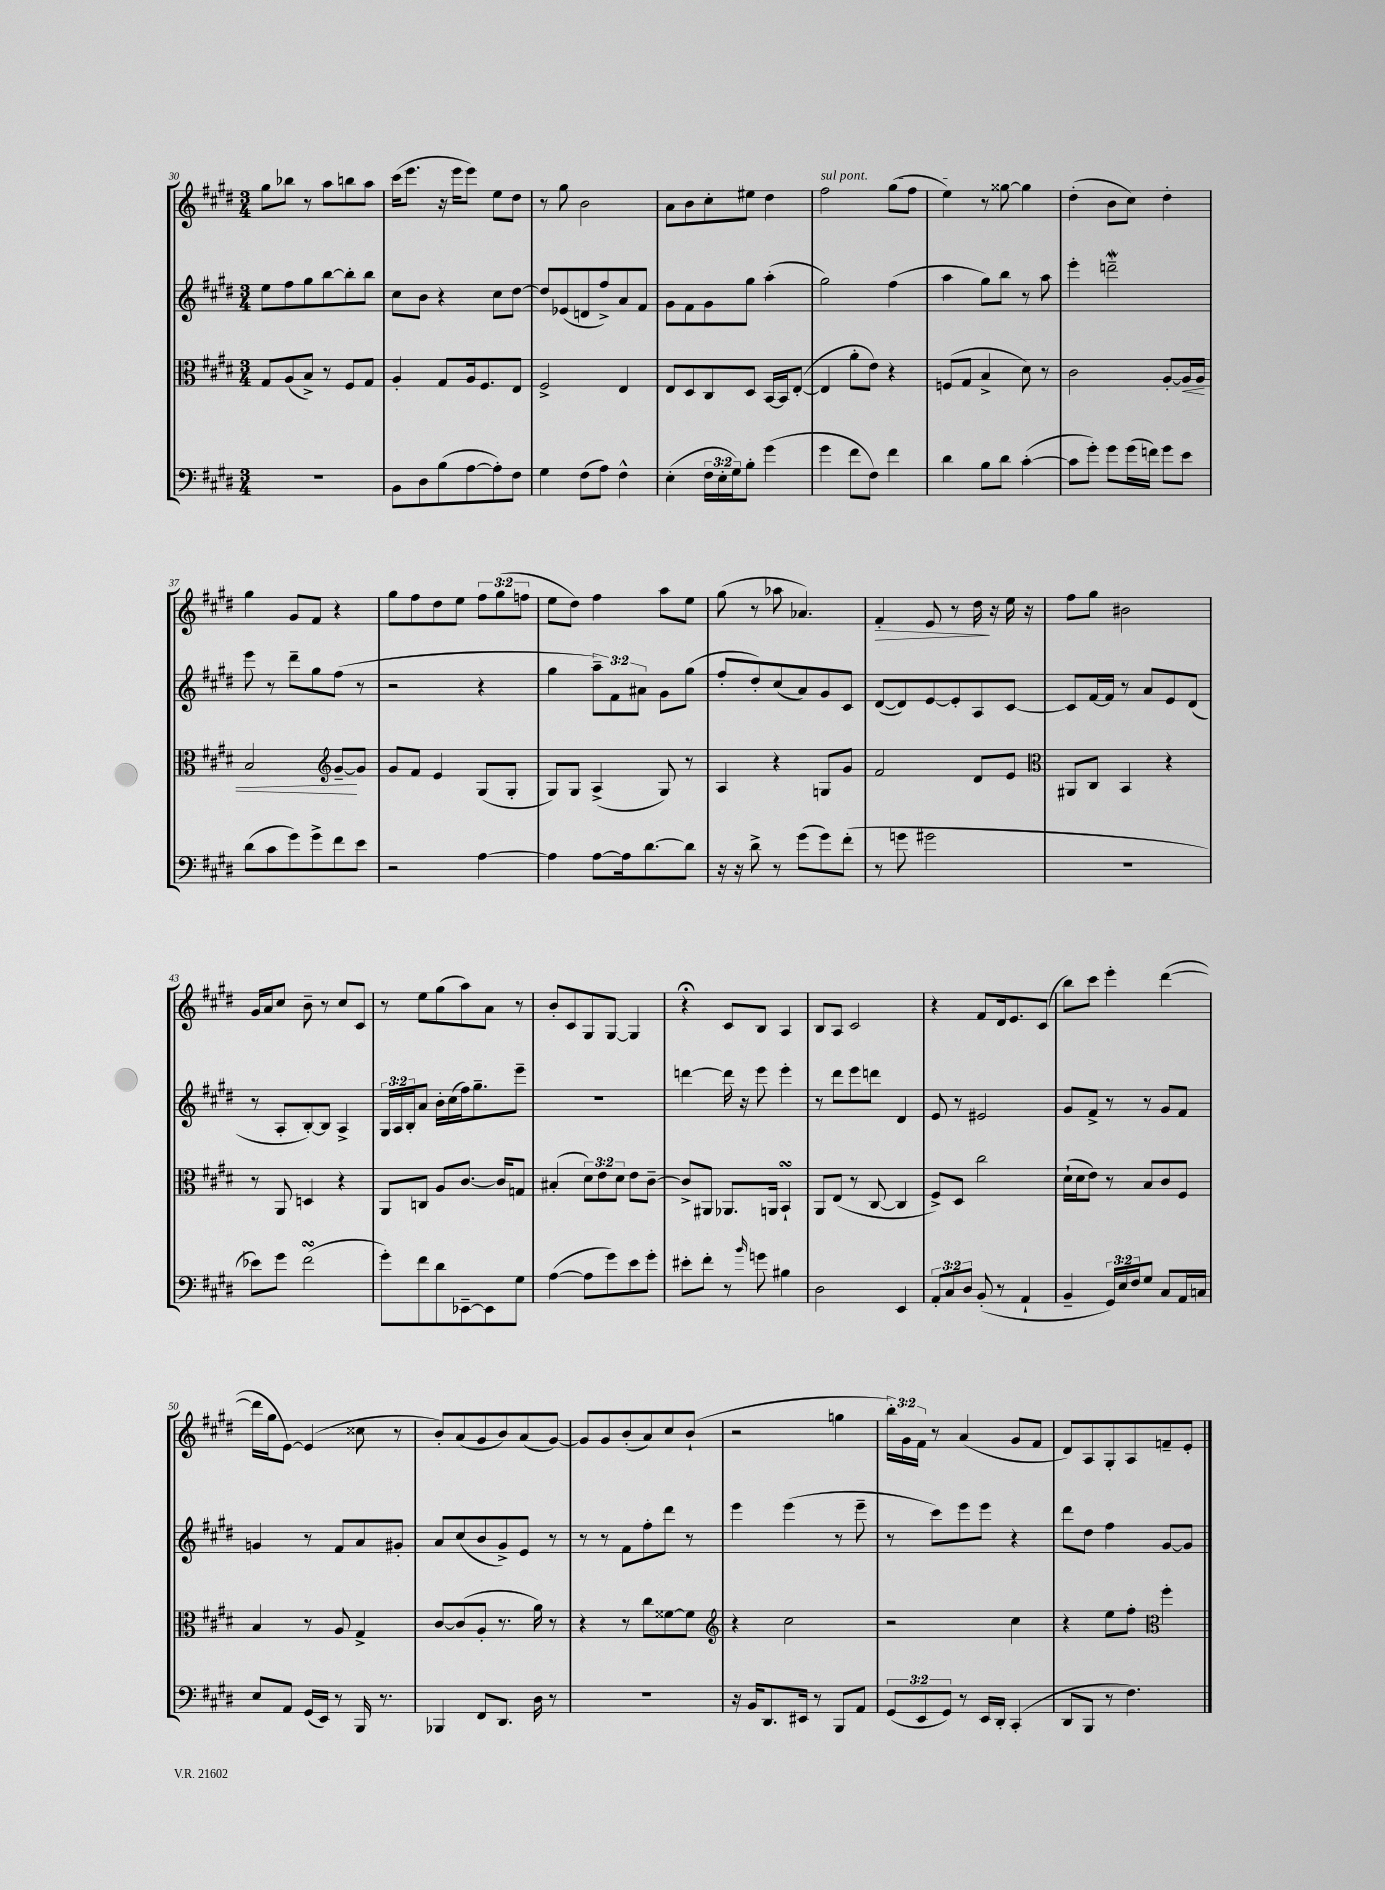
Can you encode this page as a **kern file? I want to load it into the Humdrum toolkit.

**kern	**kern	**kern	**kern
*staff4	*staff3	*staff2	*staff1
*clefF4	*clefC3	*clefG2	*clefG2
*k[f#c#g#d#]	*k[f#c#g#d#]	*k[f#c#g#d#]	*k[f#c#g#d#]
*M3/4	*M3/4	*M3/4	*M3/4
2.r	8G#	8ee	8gg#
.	(8A	8ff#	8bb-
.	8B^)	8gg#	8r
.	8r	[8bb	8aa
.	8F#	8bb']	8bb
.	8G#	8bb	8aa
=	=	=	=
8BB	4A'	8cc#	(16ccc#
.	.	.	8.eee
8D#	.	8b	.
(8B	8G#	4r	16r
.	.	.	16eee
[8A	16A	.	8eee)
.	8.F#	.	.
8A'])	.	8cc#	8ee
8F#	8E	[8dd#	8dd#
=	=	=	=
4G#	2F#^	8dd#]	8r
.	.	(8e-	8gg#
(8F#	.	8d	2b
8A)	.	8ff#^)	.
4F#^^	4E	8a	.
.	.	8f#	.
=	=	=	=
(4E'	8E	8g#	8a
.	8D#	8f#	8b
24F#	8C#	8g#	8cc#'
24E'	.	.	.
24G#)	.	.	.
8B'	8D#	8gg#	8ee#
(4g#	[16BB	(4aa'	4dd#
.	16BB]	.	.
.	([8E'	.	.
=	=	=	=
4g#	4E]	2gg#)	2ff#
8f#	8a'	.	.
8F#)	8e)	.	.
4f#	4r	(4ff#	(8gg#
.	.	.	8ff#
=	=	=	=
4d#	(8F	4aa	4ee)
.	8G#	.	.
8B	4B^	8gg#)	8r
8d#	.	8bb	[8gg##
([4c#'	8d#)	8r	4gg##]
.	8r	8aa	.
=	=	=	=
8c#]	2c#	4eee'	(4dd#'
8g#')	.	.	.
8g#	.	2ddd~	8b
(16g#	.	.	8cc#)
16f)	.	.	.
8g#	[8A'	.	4dd#'
8e	16A]	.	.
.	16A	.	.
=	=	=	=
(8d#	2B	8eee	4gg#
8c#	.	8r	.
8g#)	.	8ddd#~	8g#
8g#^	.	8gg#	8f#
*	*clefG2	*	*
8f#	[8g#~	(8ff#	4r
8e	8g#]	8r	.
=	=	=	=
2r	8g#	2r	8gg#
.	8f#	.	8ff#
.	4e	.	8dd#
.	.	.	8ee
[4A	(8G#	4r	12ff#
.	.	.	(12gg#
.	8G#'	.	.
.	.	.	12ff
=	=	=	=
4A]	8G#)	4gg#	8ee
.	8G#	.	8dd#)
[8A	(4A^	12aa~)	4ff#
.	.	12f#	.
16A]	.	.	.
.	.	12a#	.
[8.d#	.	.	.
.	8G#)	8g#	8aa
8d#]	8r	(8gg#	8ee
=	=	=	=
16r	4A	8ff#'	(8gg#
16r	.	.	.
8d#^	.	8dd#')	8r
8r	4r	(8cc#	8aa-
(8g#	.	8a)	4.a-)
8g#)	8G	8g#	.
(8f#'	8g#	8c#	.
=	=	=	=
8r	2f#	([8d#	4f#'
8g	.	8d#])	.
2g#	.	[8e	8e
.	.	8e']	8r
.	8d#	8A	16dd#
.	.	.	16r
.	8e	[8c#	16ee
.	.	.	16r
=	=	=	=
*	*clefC3	*	*
2.r	8AA#	8c#]	8ff#
.	8C#	[16f#	8gg#
.	.	16f#]	.
.	4BB	8r	2b#
.	.	8a	.
.	4r	8e	.
.	.	(8d#	.
=	=	=	=
8e-)	8r	8r	16g#
.	.	.	16a
8g#	8AA	8A'	8cc#
(2f#	4D	[8B')	8b~
.	.	8B]	8r
.	4r	4A^	8cc#
.	.	.	8c#
=	=	=	=
8g#')	8AA	24G#	8r
.	.	24A	.
.	.	24B'	.
8f#	8C	8a	8ee
8d#	8A	16b'	(8gg#
.	.	(16cc#	.
[8EE-~	[8.c#	16ff#)	8aa)
.	.	8.gg#~	.
8EE-]	.	.	8a
.	16c#]	.	.
8G#	8G	8eee~	8r
=	=	=	=
([4A	(4B#'	2.r	8b'
.	.	.	8c#
8A]	12d#)	.	8G#
.	12e	.	.
8g#)	.	.	[8G#
.	12d#	.	.
8e	8e	.	4G#]
8g#'	[8c#~	.	.
=	=	=	=
8e#'	8c#^]	[4ddd	4r;
8f#'	8AA#	.	.
8r	8.AA-	16ddd]	8c#
.	.	16r	.
16qqb	.	.	.
8g	.	8eee	8B
.	16AA	.	.
4B#	4BB`	4eee'	4A
=	=	=	=
2D#	8AA	8r	8B
.	(8E	8ddd#	8A
.	8r	8eee	2c#
.	[8C#	8ddd	.
4EE	4C#]	4d#	.
=	=	=	=
12AA'	8F#^)	8e	4r
12C#	.	.	.
.	8D#	8r	.
12D#	.	.	.
(8BB'	2cc#	2e#	8f#
8r	.	.	16d#
.	.	.	8.e
4AA`	.	.	.
.	.	.	(8c#
=	=	=	=
4BB~	(16d#`	8g#	8bb)
.	16d#	.	.
.	8e)	8f#^	8ccc#
24GG#)	8r	8r	4eee'
24E	.	.	.
24F#	.	.	.
8G#	8B	8r	.
8C#	8c#	8g#	([4ddd#
16AA	8F#	8f#	.
16C	.	.	.
=	=	=	=
8E	4B	4g	16ddd#]
.	.	.	16gg#
8AA	.	.	[8e)
(16GG#	8r	8r	(4e]
16EE)	.	.	.
8r	8A	8f#	.
16BBB	4G#^	8a	8cc##
8.r	.	.	.
.	.	8g#'	8r
=	=	=	=
4BBB-	[8c#	8a	8b')
.	(8c#]	(8cc#	(8a
8FF#	8A'	8b	8g#
8.DD#	8.r	8g#^)	8b)
.	.	8e	(8a
16D#	16a)	.	.
8r	8r	8r	[8g#)
=	=	=	=
2.r	4r	8r	8g#]
.	.	8r	8g#
.	8r	8f#	(8b'
.	8cc#	8ff#'	8a)
.	[8f##	8ddd#	8cc#
.	8f##]	8r	(8b`
=	=	=	=
*	*clefG2	*	*
16r	4r	4eee	2r
16BB	.	.	.
8.DD#	.	.	.
.	2cc#	(4eee	.
16EE#	.	.	.
8r	.	.	.
8BBB	.	8r	4gg
8AA	.	8eee~	.
=	=	=	=
(12GG#	2r	8r	24bb')
.	.	.	24g#
12EE	.	.	24f#
.	.	8ccc#)	8r
12GG#)	.	.	.
8r	.	8eee	(4a
16EE	.	8eee	.
16DD#'	.	.	.
(4CC#'	4cc#	4r	8g#
.	.	.	8f#
=	=	=	=
8DD#	4r	8ddd#	8d#)
8BBB	.	8dd#	8A
8r	8ee	4ff#	8G#'
4.F#)	8ff#'	.	8A
*	*clefC3	*	*
.	4ff#'	[8g#	8f~
.	.	8g#]	8e'
==	==	==	==
*-	*-	*-	*-
